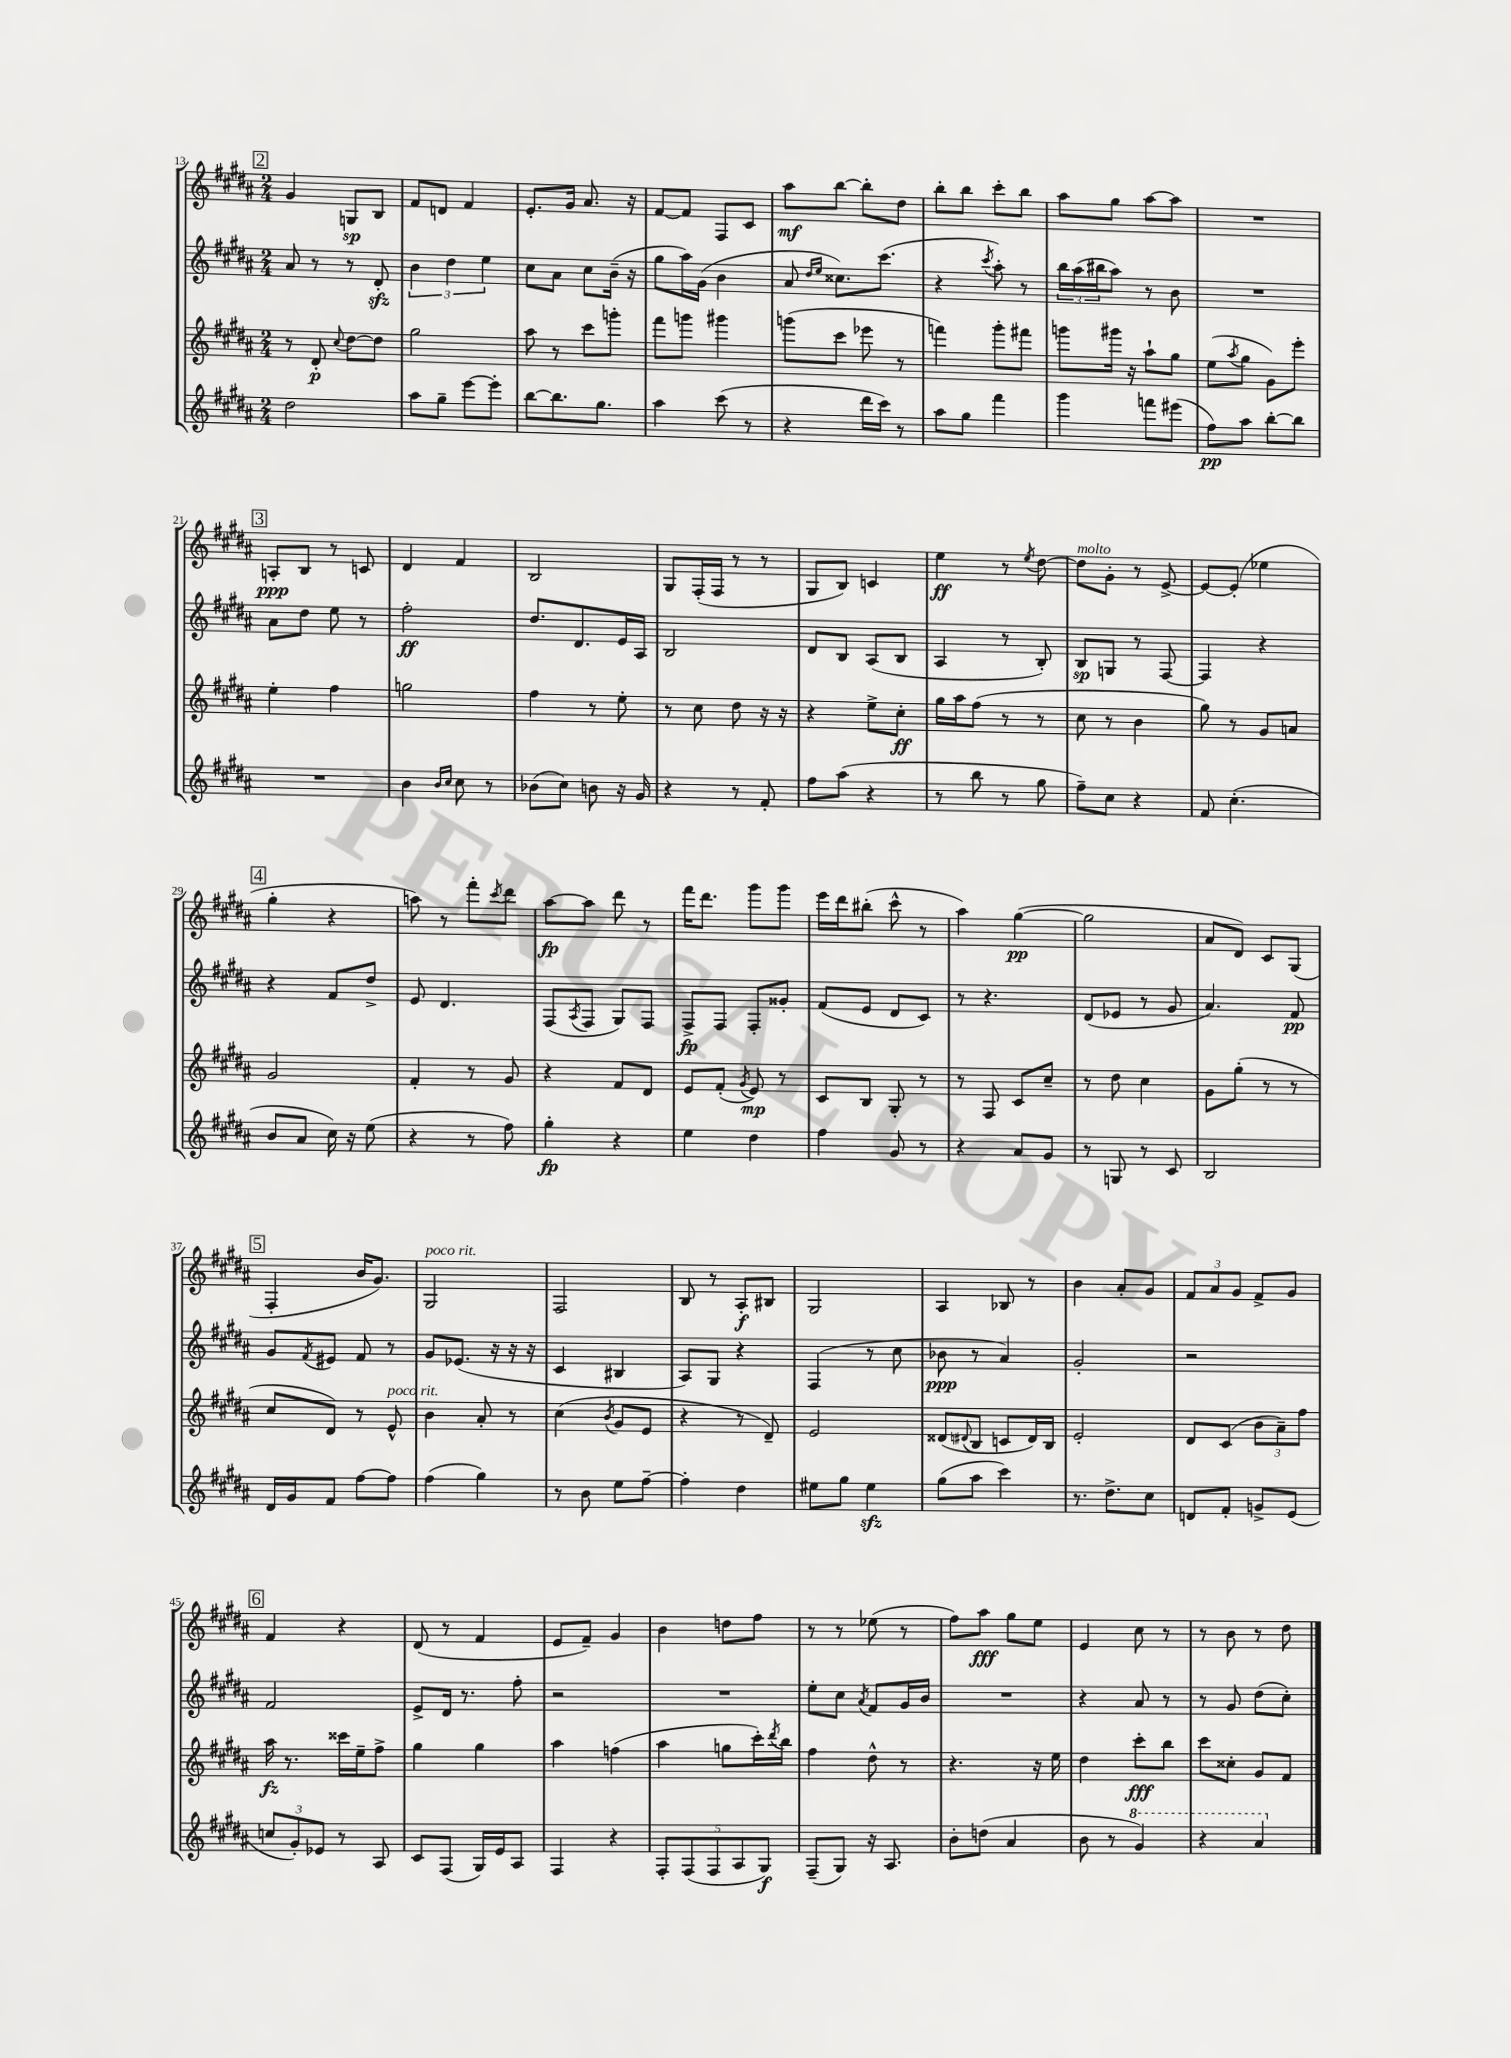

**kern	**kern	**kern	**kern
*staff4	*staff3	*staff2	*staff1
*clefG2	*clefG2	*clefG2	*clefG2
*k[f#c#g#d#a#]	*k[f#c#g#d#a#]	*k[f#c#g#d#a#]	*k[f#c#g#d#a#]
*M2/4	*M2/4	*M2/4	*M2/4
2dd#	8r	8a#	4g#
.	8d#'	8r	.
.	8qqcc#	.	.
.	[8dd#	8r	8G
.	8dd#]	8d#'	8B
=	=	=	=
8aa#	2gg#	6b	8f#
8gg#~	.	.	8d
.	.	6dd#	.
[8eee	.	.	4f#
.	.	6ee	.
8eee']	.	.	.
=	=	=	=
[8bb	8aa#	8cc#	8.e'
8.bb]	8r	8a#	.
.	.	.	16g#
.	8ccc#	8cc#	8.a#
8.gg#	.	.	.
.	8ggg'	(16b~	.
.	.	16r	16r
=	=	=	=
4aa#	8fff#	8gg#	[8f#
.	8ggg	16aa#)	8f#]
.	.	(16g#	.
(8ccc#	4ggg#	4b	8F#
8r	.	.	8c#
=	=	=	=
4r	(8ggg	8a#	8aa#
.	.	16qqdd#	.
.	.	16qqee	.
.	8ccc#	8.cc##)	[8bb
16ddd#	8eee-	.	8bb']
16ccc#)	.	(8.ccc#	.
8r	8r	.	8dd#
=	=	=	=
8aa#	4fff)	4r	8bb'
8gg#	.	.	8bb
.	.	8qccc#	.
4fff#	8ggg#'	8aa#')	8ccc#'
.	8fff#	8r	8bb
=	=	=	=
4ggg#	8ggg	24bb	8aa#
.	.	(24aa#	.
.	.	24bb#	.
.	16ggg#	8aa#)	8gg#
.	16r	.	.
8fff	8aa#`	8r	[8aa#
(8eee#	8gg#	8b	8aa#]
=	=	=	=
8ff#)	(8ee	2r	2r
.	8qaa#	.	.
8aa#	8gg#	.	.
[8bb'	8g#)	.	.
8bb]	8eee'	.	.
=	=	=	=
2r	4ee'	8a#	8A'
.	.	8dd#	8B
.	4ff#	8ee	8r
.	.	8r	8c
=	=	=	=
4b	2gg	2ff#'	4d#
16qqb	.	.	.
16qqcc#	.	.	.
8cc#	.	.	4f#
8r	.	.	.
=	=	=	=
(8b-	4ff#	8.dd#	2B
8cc#)	.	.	.
.	.	8.d#	.
8b	8r	.	.
16r	8ee'	16e	.
16g#	.	16A#	.
=	=	=	=
4r	8r	2B	8G#
.	8cc#	.	(16F#'
.	.	.	16F#
8r	8dd#	.	8r
8f#'	16r	.	8r
.	16r	.	.
=	=	=	=
8ff#	4r	8d#	8G#
(8aa#	.	8B	8B)
4r	8ee^	(8A#	4c
.	8cc#'	8B	.
=	=	=	=
8r	16gg#	4A#	4ee
.	16aa#	.	.
8bb	(8ff#	.	.
8r	8r	8r	8r
.	.	.	8qee
8gg#	8r	8B')	[8dd#
=	=	=	=
8ff#~)	8cc#	8B	8dd#]
8cc#	8r	8G	8g#'
4r	4b	8r	8r
.	.	[8F#	[8e^
=	=	=	=
8f#	8gg#)	4F#]	8e_
(4.cc#'	8r	.	(8e']
.	8g#	4r	4ee-
.	8a	.	.
=	=	=	=
8b	2g#	4r	4gg#'
8a#	.	.	.
16cc#)	.	8f#	4r
16r	.	.	.
(8ee	.	8dd#^	.
=	=	=	=
4r	4f#'	8e	8aa)
.	.	4.d#	8r
8r	8r	.	8fff#'
.	.	.	8qccc#
8ff#)	8g#	.	8ddd#
=	=	=	=
4gg#'	4r	(8F#	[8aa#
.	.	8qA#	.
.	.	8F#	8aa#]
4r	8f#	8G#)	8ddd#
.	8d#	8F#	8r
=	=	=	=
4ee	8e	8F#^	16fff#
.	.	.	8.ddd#
.	(8f#'	8F#	.
.	8qg#	.	.
4dd#	8e)	8F#'	8ggg#
.	8r	8g##'	8ggg#
=	=	=	=
4ff#	8c#	(8f#	16eee
.	.	.	16ddd#
.	8B	8e	(8bb#'
8g#	8G#'	8d#	8ccc#^^
8r	8r	8c#)	8r
=	=	=	=
4r	8r	8r	4aa#)
.	8F#	4.r	.
8a#	8c#	.	([4gg#
8g#	8cc#~	.	.
=	=	=	=
8r	8r	(8d#	2gg#]
8G	8dd#	8e-	.
8r	4cc#	8r	.
8c#	.	8g#	.
=	=	=	=
2B	8g#	4.a#)	8a#
.	(8gg#'	.	8d#)
.	8r	.	8c#
.	8r	8f#	(8G#
=	=	=	=
16d#	8cc#	8g#	4F#'
16g#	.	.	.
.	.	8qf#	.
8f#	8d#)	8e#	.
[8ff#	8r	8f#	16b
.	.	.	8.g#)
8ff#]	8e^^	8r	.
=	=	=	=
(4ff#	4b	8g#	2G#
.	.	(8.e-	.
4gg#)	8a#'	.	.
.	.	16r	.
.	8r	16r	.
.	.	16r	.
=	=	=	=
8r	(4cc#	4c#	2F#
8b	.	.	.
.	8qb	.	.
8ee	8g#	4B#	.
[8ff#~	8e	.	.
=	=	=	=
4ff#']	4r	8A#)	8B
.	.	8G#	8r
4dd#	8r	4r	8A#'
.	8d#~)	.	8B#
=	=	=	=
8ee#	2e	(4F#	2G#
8gg#	.	.	.
4ee#	.	8r	.
.	.	8cc#	.
=	=	=	=
(8gg#	(8d##	8b-	4A#
.	8qqd#	.	.
8aa#	8B	8r	.
4ccc#)	8c	4a#)	8B-
.	16d#)	.	8r
.	16B	.	.
=	=	=	=
8.r	2e'	2g#'	4b
8.dd#^	.	.	.
.	.	.	8a#'
8cc#	.	.	8g#
=	=	=	=
8d	8d#	2r	12f#
.	.	.	12a#
8f#'	(8c#	.	.
.	.	.	12g#
8g^	12b	.	8f#^
.	12a#~)	.	.
(8e	.	.	8g#
.	12ff#	.	.
=	=	=	=
12cc	16aa#	2f#	4f#
.	8.r	.	.
12g#')	.	.	.
12e-	.	.	.
8r	16ccc##	.	4r
.	16ee~	.	.
8A#	8ff#^	.	.
=	=	=	=
8c#	4gg#	8e^	(8d#
(8F#	.	16d#	8r
.	.	8.r	.
16G#)	4gg#	.	4f#
16e	.	.	.
8A#	.	8ff#'	.
=	=	=	=
4F#	4aa#	2r	8e
.	.	.	8f#~)
4r	(4ff	.	4g#
=	=	=	=
10F#'	4aa#	2r	4b
(10F#	.	.	.
10F#	.	.	.
.	8gg	.	8dd
10A#	.	.	.
.	16ccc#')	.	8ff#
10G#)	.	.	.
.	8qddd#	.	.
.	16bb	.	.
=	=	=	=
(8F#~	4ff#	8ee'	8r
8G#)	.	8cc#	8r
.	.	8qa#	.
16r	8dd#^^	8f#	(8ee-
8.A#	.	.	.
.	8r	16g#	8r
.	.	16b	.
=	=	=	=
8b'	4.r	2r	8ff#)
(8dd	.	.	8aa#
4a#	.	.	8gg#
.	16r	.	8ee
.	16ee	.	.
=	=	=	=
8b	4dd#	4r	4e
8r	.	.	.
4gg#)	8ccc#'	8a#	8cc#
.	8bb	8r	8r
=	=	=	=
4r	8ccc#	8r	8r
.	8cc##'	8g#	8b
4aa#	8g#	(8dd#	8r
.	8f#	8cc#')	8dd#
==	==	==	==
*-	*-	*-	*-
